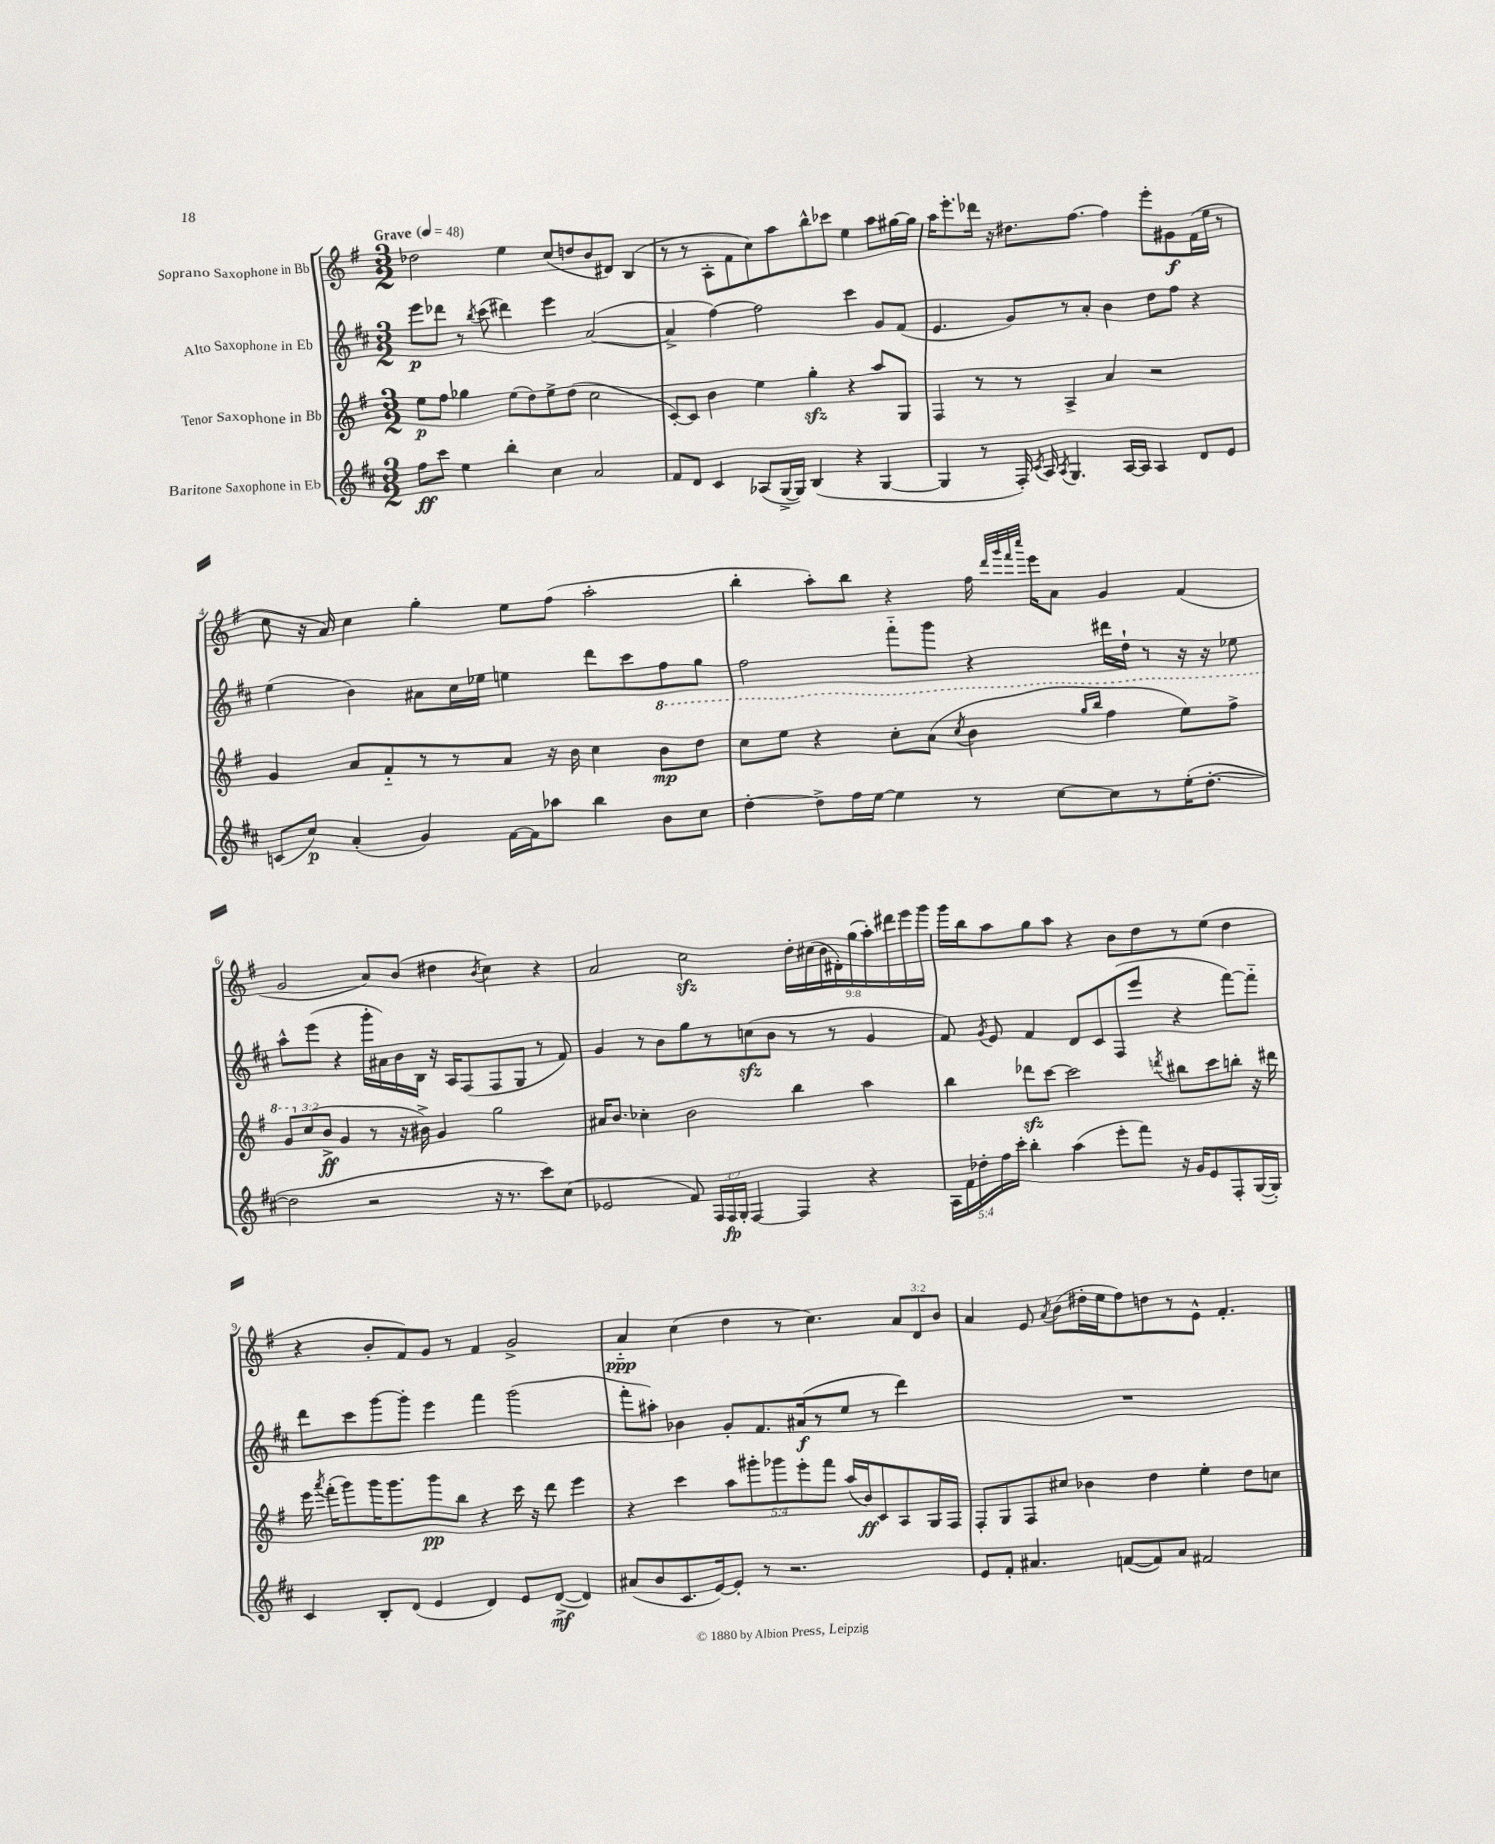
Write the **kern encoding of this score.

**kern	**kern	**kern	**kern
*staff4	*staff3	*staff2	*staff1
*clefG2	*clefG2	*clefG2	*clefG2
*k[f#c#]	*k[f#]	*k[f#c#]	*k[f#]
*M3/2	*M3/2	*M3/2	*M3/2
*MM48	*MM48	*MM48	*MM48
8ff#	8ee	8eee	2dd-
8ccc#	8ff#	8ddd-	.
4ee	4gg-	8r	.
.	.	8qbb	.
.	.	(8ccc#	.
4bb'	(8ee	4ddd#)	4ee
.	8dd)	.	.
4cc#	8ee^	4eee	(8cc
.	(8dd	.	8dd
2a	2cc	([2a	8b
.	.	.	8d#)
.	.	.	(4B
=	=	=	=
8f#	[8c')	4a^]	8r
8d	8c]	.	8r
4c#	4b	[4ff#)	8A'
.	.	.	8f#
(8A-	4ee	2ff#]	8cc)
[16G^	.	.	8aa
16G])	.	.	.
(4B	4gg'	.	8bb^^
.	.	.	8ccc-
4r	4r	4ccc#	4ee
[4G	8aa	8g	8aa
.	8G	(8f#	[16gg#
.	.	.	16gg#]
=	=	=	=
4G]	4F#	4.e	16aa
.	.	.	8.eee'
8r	8r	.	16ddd-
.	.	.	16r
16F#')	8r	8g)	8.dd#
8qc#	.	.	.
16A	.	.	.
8qA	.	.	.
4.G	4A^	8r	.
.	.	.	[8.ff#
.	.	8a'	.
.	4a	4b	4ff#]
[16A	.	.	.
16A]	.	.	.
4A	2r	8dd	8eee'
.	.	8ff#	8g#
8d	.	4r	(16f#
.	.	.	16ee
8e	.	.	8r
=	=	=	=
(8c	4g	(4ee	8cc
8cc#)	.	.	16r
.	.	.	16a)
(4a'	8a	4b)	4cc
.	8f#'~	.	.
4g)	8r	8a#	4gg'
.	8r	16cc#	.
.	.	16ee-	.
[16f#	8a	4ee	8ee
16f#]	.	.	.
8aa-	16r	.	(8ff#
.	16b	.	.
4bb	4cc	8ddd	2aa'
.	.	8ccc#	.
8b	8bb	8ff#	.
8cc#	8ddd	8gg	.
=	=	=	=
[4dd'	8ccc	2ff#	4bb'
.	8eee	.	.
8dd^]	4r	.	8aa')
16ff#	.	.	8bb
[16ee	.	.	.
4ee]	8ccc'	8fff#'~	4r
.	(8aa	8ggg	.
.	8qccc	.	.
8r	4bb	4r	16ff#
.	.	.	32qqddd
.	.	.	32qqggg
.	.	.	32qqfff#
.	.	.	32qqcccc
.	.	.	16eee
[8cc#	.	.	8a
.	16qqggg	.	.
.	16qqbbb	.	.
8cc#]	4fff#	16ddd#	4g
.	.	16dd`	.
8r	.	8r	.
(16ee'	8eee)	16r	(4f#
[8.dd'	.	16r	.
.	8fff#^	8ee-	.
=	=	=	=
2dd]	12gg	8aa^^	2g
.	(12cc	.	.
.	.	(8eee	.
.	12b^	.	.
.	4g	4r	.
2r	8r	16ggg'	8a)
.	.	16a#)	.
.	16r	16b	(8b
.	16b#^)	16B	.
.	4g	16r	4dd#
.	.	16A	.
.	.	(8F#	.
.	.	.	8qb
16r	2gg	8F#	4cc)
8.r	.	.	.
.	.	8G	.
8ccc#)	.	8r	4r
(8cc#	.	8f#)	.
=	=	=	=
2e-	16a#	4g	2a
.	8.b	.	.
.	4cc-'	8r	.
.	.	8b	.
8f#)	2b	8gg	2cc
24F#	.	8r	.
24F#	.	.	.
24G'	.	.	.
[4F#	.	(8cc	.
.	.	8b	.
4F#]	4bb	8r	18dd'
.	.	.	(18cc#
.	.	.	18b
.	.	8r	.
.	.	.	18d#')
.	.	.	(18gg
4r	4aa	4g	.
.	.	.	18aa')
.	.	.	18ddd#
.	.	.	18eee
.	.	.	18ggg
=	=	=	=
20A	4bb	8f#)	16ggg
20f#	.	.	.
.	.	.	16bb
20dd-'	.	.	.
.	.	8qg	.
.	.	8e	8aa
20ff#	.	.	.
20ccc#'	.	.	.
4bb'	8ddd-	4f#	8gg
.	[8ccc	.	8aa
(4aa	2ccc]	8d	4r
.	.	8c#	.
8eee'	.	(8F#	8b
8fff#)	.	8eee	8dd
.	8qddd	.	.
16r	8bb#	4r	8r
16g	.	.	.
8e	8ccc	.	(8ee
8F#'	8bb'	[8fff#)	4dd
([16G	16r	8fff#'~]	.
16G'])	16ddd#	.	.
=	=	=	=
4c#	16eee	8ddd	4r
.	8qaaa	.	.
.	(16fff#'	.	.
.	8ggg)	8ccc#	.
8B'	16ggg	[8ggg	8b'
.	8.ggg	.	.
(8d	.	8ggg']	8f#)
4e	8ggg	4eee	8g
.	8bb	.	8r
4d)	4r	4fff#	4f#
8e	16ccc	(2ggg	2g^
.	16r	.	.
([8d^	8ddd	.	.
4d])	4eee	.	.
=	=	=	=
(8a#	4r	8fff#'	4a'~
8b	.	8aa#')	.
8.c#	4ccc	4b-	(4cc
[16e)	.	.	.
8e']	10aa	8g'	4dd
.	10ggg#'	.	.
8r	.	8.f#	.
.	10ggg-	.	.
2.r	.	.	8r
.	10eee'	.	.
.	.	(16a#	.
.	.	8r	4.cc)
.	10fff#	.	.
.	(16aa	8ee	.
.	16b)	.	.
.	8c	8r	.
.	8A	4ddd)	12a
.	.	.	12d
.	16G	.	.
.	.	.	12b
.	16F#	.	.
=	=	=	=
8e	8F#'	1.r	4a
8f#'	8G	.	.
4.a#	8F#	.	8e
.	.	.	8qa
.	8cc#	.	(8b
.	4b-	.	16dd#'
.	.	.	16ee
([8f	.	.	8ff#)
8f])	4dd	.	8dd
8a#	.	.	8r
2f#	4ee'	.	8e^^
.	.	.	4.f#'
.	8dd	.	.
.	8cc	.	.
==	==	==	==
*-	*-	*-	*-
